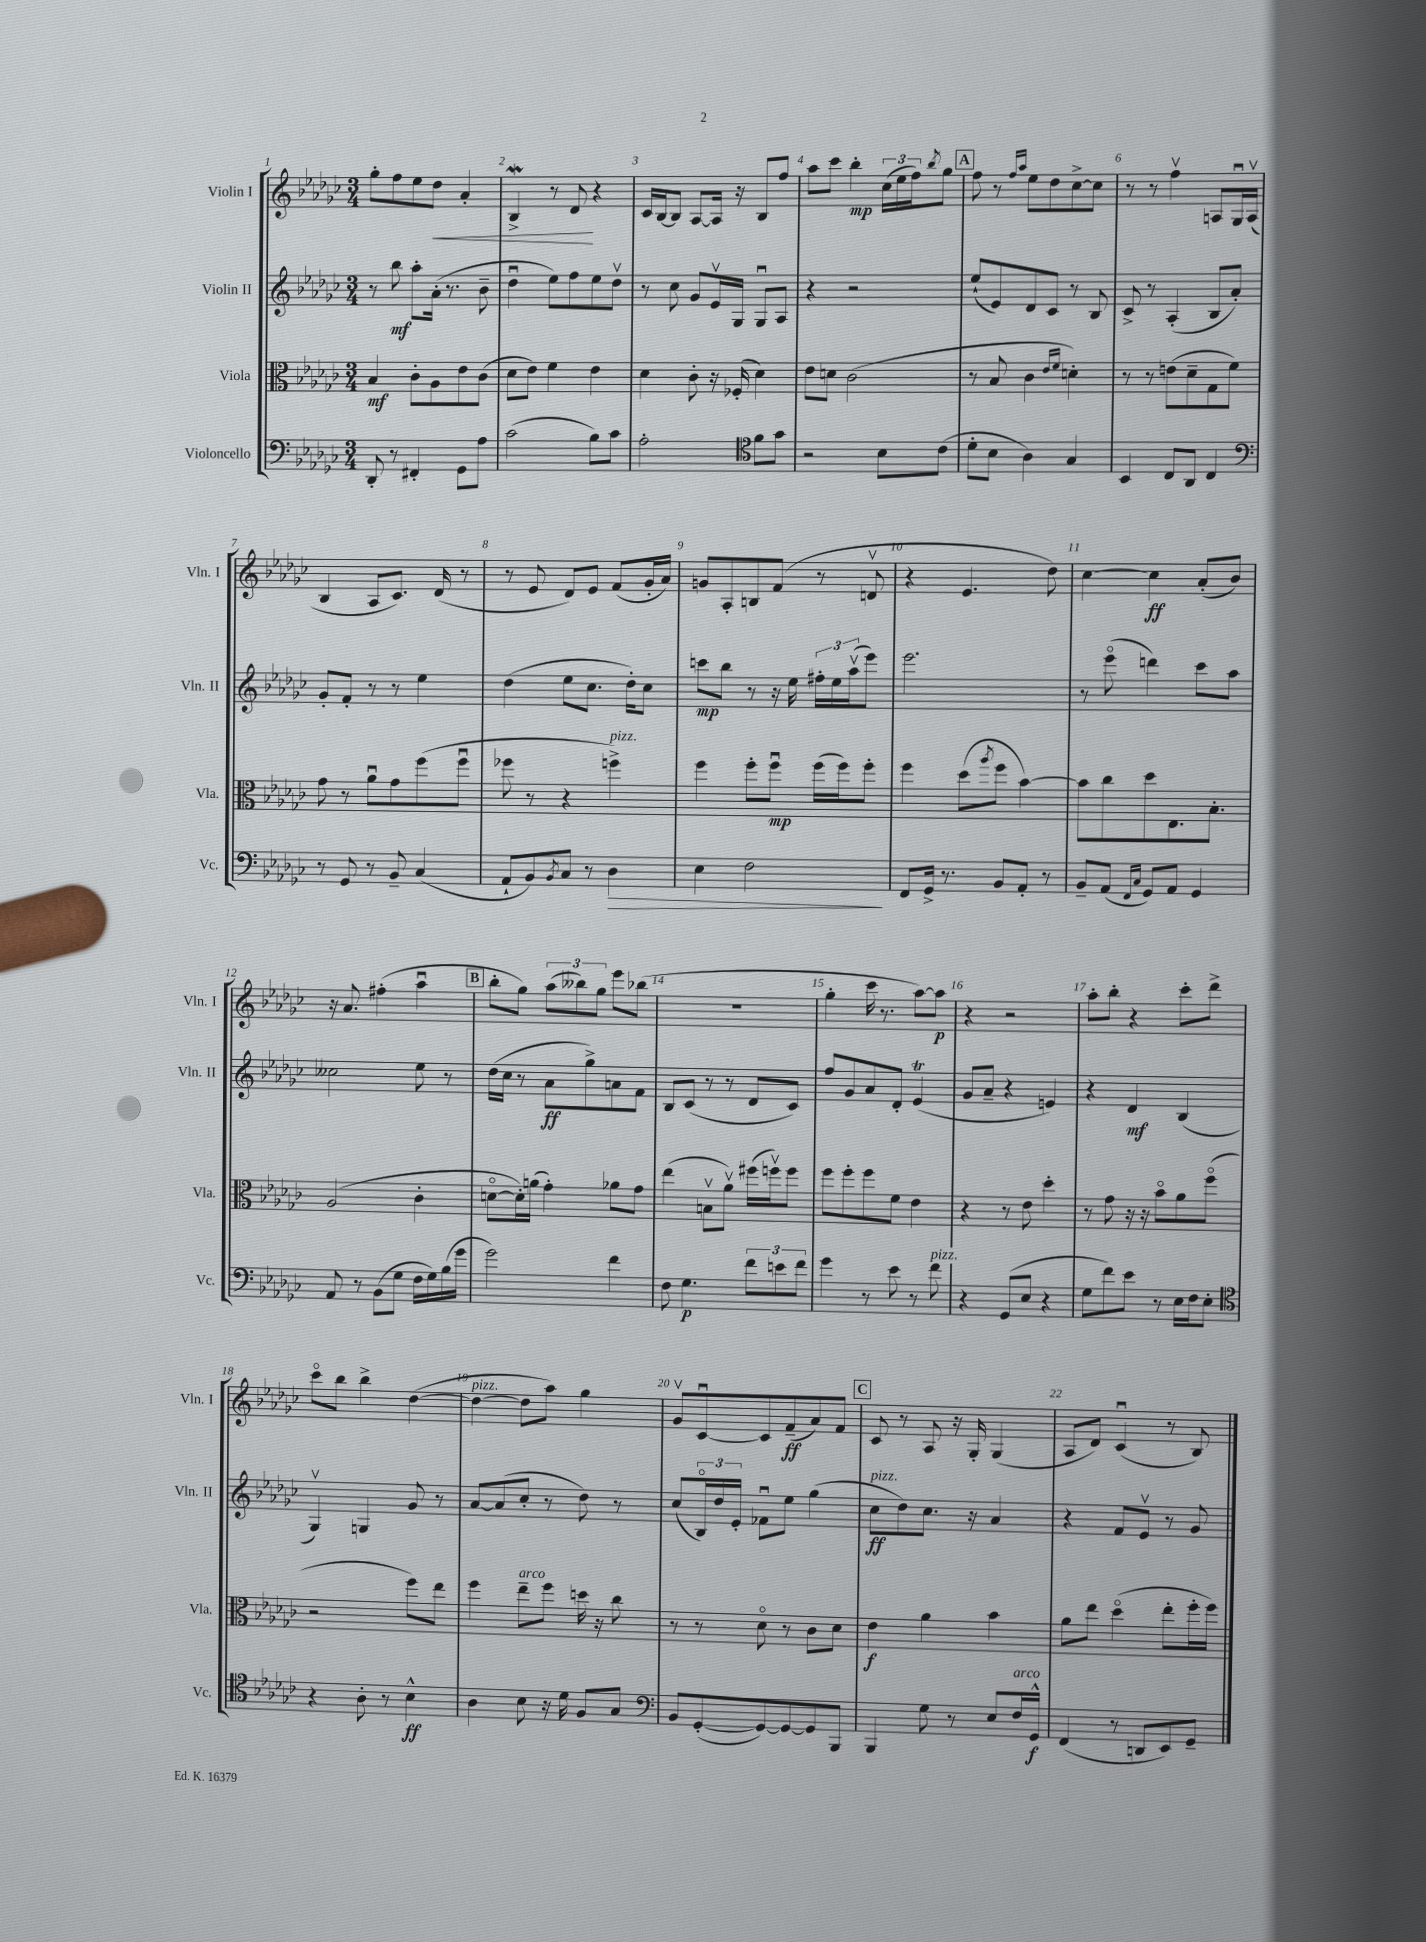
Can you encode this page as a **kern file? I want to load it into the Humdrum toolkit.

**kern	**kern	**kern	**kern
*staff4	*staff3	*staff2	*staff1
*clefF4	*clefC3	*clefG2	*clefG2
*k[b-e-a-d-g-c-]	*k[b-e-a-d-g-c-]	*k[b-e-a-d-g-c-]	*k[b-e-a-d-g-c-]
*M3/4	*M3/4	*M3/4	*M3/4
8DD-'/	4B-/	8r	8gg-'\L
8r	.	8bb-\	8ff\
4FF#'/	8c-'\L	8aa-'\L	8ee-\
.	8A-\	(16a-'\Jk	8dd-\J
.	.	8.r	.
8GG-\L	8e-\	.	4a-'/
8A-\J	(8c-\J	8b-~\	.
=	=	=	=
(2c-\	8d-\L	4dd-u\	4B-^/
.	8e-\J)	.	.
.	4f\	8ee-\L)	8r
.	.	8ff\	8d-/
8B-\L)	4e-\	8ee-\	4r
8c-\J	.	8dd-v\J	.
=	=	=	=
2A-'\	4d-\	8r	16c-/LL
.	.	.	[16B-/J
.	.	8cc-\	8B-/]J
.	8c-'\	8g-/L	[8A-/L
.	16r	16e-v/L	16A-/]Jk
.	(16F-'/	16G-/JJ	16r
*clefC4	*	*	*
8f\L	4d-\)	8G-u/L	8B-/L
8g-\J	.	8A-/J	8ff/J
=	=	=	=
2r	8e-\L	4r	8aa-\L
.	8d\J	.	8ccc-\J
.	(2c-\	2r	4bb-'\
8B-\L	.	.	(24cc-\LL
.	.	.	24ee-\
.	.	.	24ff\J)
.	.	.	8qbb-/
(8c-\J	.	.	8gg-\J
=	=	=	=
8d-'\L	8r	(8ee-`/L	8ff\
8B-\J	8B-/	8e-/)	8r
.	.	.	16qqff/LL
.	.	.	16qqaa-/JJ
4A-\)	4c-\	8d-/	8ee-\L
.	.	8c-/J	8dd-\
.	16qqe-/LL	.	.
.	16qqf/JJ	.	.
4G-/	4d'\)	8r	[8cc-^\
.	.	8B-/	8cc-\]J
=	=	=	=
4BB-/	8r	8c-^/	8r
.	8r	8r	8r
8C-/L	(8e\L	(4A-'/	4ffv\
8AA-/J	8d-~\	.	.
4C-/	8G-\	8B-/L	8A/L
.	8f\J)	8a-'/J)	16G-u/L
.	.	.	(16Av/JJ
=	=	=	=
*clefF4	*	*	*
8r	8g-\	8g-'/L	4B-/
8GG-/	8r	8f'/J	.
8r	8a-u\L	8r	8A-/L
8BB-~/	8g-\	8r	8.c-/J)
(4C-/	(8ff\	4ee-\	.
.	.	.	(16d-/
.	8ffu\J	.	8r
=	=	=	=
8AA-`/L	8ff-\	(4dd-\	8r
8BB-/)	8r	.	8e-/
8qBB-/	.	.	.
8C-/J	4r	8ee-\L	8d-/L)
8r	.	8.cc-\J	8e-/J
4D-\	4ff^\)	.	(8f/L
.	.	16dd-'\LK)	.
.	.	8cc-\J	16g-'/L
.	.	.	16a-/JJ)
=	=	=	=
4E-\	4ff\	8ccc\L	8g/L
.	.	8bb-\J	8A-'/
2F\	8ff'\L	8r	8B/
.	8ffu\J	16r	(8f/J
.	.	16ee-\	.
.	(16ff\LL	24ff#'\LL	8r
.	.	24ee-\	.
.	16ff\J)	.	.
.	.	(24aa-v\J	.
.	8ff'\J	8eee-\J)	8dv/
=	=	=	=
8FF/L	4ff\	2.eee-\	4r
16GG-^/Jk	.	.	.
8.r	.	.	.
.	(8dd-\L	.	4.e-/
.	8qaa-/	.	.
8BB-/L	8ff\J	.	.
8AA-'/J	[4b-\)	.	.
8r	.	.	8dd-\)
=	=	=	=
8BB-~/L	8b-\]L	8r	[4cc-\
(8AA-/J	8cc-\	(8eee-o\	.
16qqFF/LL	.	.	.
16qqC-/JJ	.	.	.
8GG-/L)	8dd-\	4ddd\)	4cc-\]
8AA-/J	8.E-\	.	.
4GG-/	.	8ccc-\L	(8a-'/L
.	8.B-'\J	.	.
.	.	8aa-\J	8b-/J)
=	=	=	=
8AA-/	(2A-/	2cc--\	16r
.	.	.	8.a-/
8r	.	.	.
(8BB-\L	.	.	(4ff#'\
8G-\J	.	.	.
16F\LL	4c-'\	8ee-\	4aa-u\
16G-\)	.	.	.
(16B-\	.	8r	.
16g-\JJ	.	.	.
=	=	=	=
2g-\)	[8do\L	(16dd-\LL	8bb-'\L
.	.	16cc-\JJ	.
.	16d'\]L)	8r	8gg-\J)
.	(16a\JJ	.	.
.	4g-'\)	8a-\L	(12aa-\L
.	.	.	12bb--\)
.	.	8gg-^\)	.
.	.	.	12gg-\J
4f\	8a-\L	8a\	8eee-\L
.	8g-\J	8f\J	(8bb-\J
=	=	=	=
8F\	(4ee-\	8B-/L	2.r
4.G-\	.	(8c-/J	.
.	8Bv\L	8r	.
.	8a-v\J)	8r	.
12f\L	(16ff#\LL	8d-/L	.
.	16ffv\J)	.	.
12e\	.	.	.
.	8ff\J	8c-/J)	.
12f\J	.	.	.
=	=	=	=
4g-\	8ff\L	8ff/L	4gg-'\
.	8ff'\	8g-/	.
8r	8ff\	8a-/	16ccc-\
.	.	.	8.r
8e-\	8f\J	8d-'/J	.
8r	4e-\	(4e-/	[8aa-\L)
8f\	.	.	8aa-\]J
=	=	=	=
4r	4r	8g-/L	4r
.	.	8a-~/J	.
(8GG-/L	8r	4r	2r
8E-/J	8e-\	.	.
4r	4dd-'\	4e/)	.
=	=	=	=
8G-\L	8r	4r	8aa-'\L
8f\)	8g-\	.	8bb-'\J
8e-\J	16r	4d-/	4r
.	16r	.	.
8r	8b-o\L	.	.
16E-\LL	8a-\	(4B-/	8ccc-'\L
16F\J	.	.	.
8E-'\J	(8ffo\J	.	8ddd-^\J
=	=	=	=
*clefC4	*	*	*
4r	2r	4G-v/)	8ccc-o\L
.	.	.	8bb-\J
8A-'\	.	4G/	4bb-^\
8r	.	.	.
4B-^^\	8ff\L)	8g-/	([4dd-\
.	8ee-\J	8r	.
=	=	=	=
4A-\	4ff\	[8a-/L	4dd-\_
.	.	(8a-/]	.
8B-\	8ee-~\L	8cc-'/J	8dd-\]L
16r	8ff\J	8r	8aa-\J)
16d-\	.	.	.
8F/L	16dd\	8dd-\)	4gg-\
.	16r	.	.
8G-/J	8cc-\	8r	.
=	=	=	=
*clefF4	*	*	*
8BB-/L	8r	(8cc-/L	8g-v/L
([8GG-'/	8r	24B-o/L)	[8c-u/
.	.	24dd-/	.
.	.	24e-'/JJ	.
8GG-/_)	8d-o\	8f-u\L	8c-/]
8GG-/_	8r	8ee-\J	(8f~/
8GG-/]	8c-\L	(4gg-\	8a-/)
8BBB-/J	8d-\J	.	8f/J
=	=	=	=
4BBB-/	4e-\	8cc-\L	8c-/
.	.	8dd-\)	8r
8G-\	4a-\	8.cc-\J	8A-/
8r	.	.	16r
.	.	16r	16G-'/
8E-/L	4b-\	4a-/	(4G-/
16F/L	.	.	.
16GG-^^/JJ	.	.	.
=	=	=	=
(4FF/	8a-\L	4r	8A-/L
.	8ee-\J	.	8d-/J)
8r	(4dd-o\	8f/L	(4c-u/
8DD/L	.	8e-v/J	.
8EE-/)	8ee-'\L	8r	8r
8GG-~/J	16ff'\L	8g-/	8B-/)
.	16ff\JJ)	.	.
==	==	==	==
*-	*-	*-	*-
